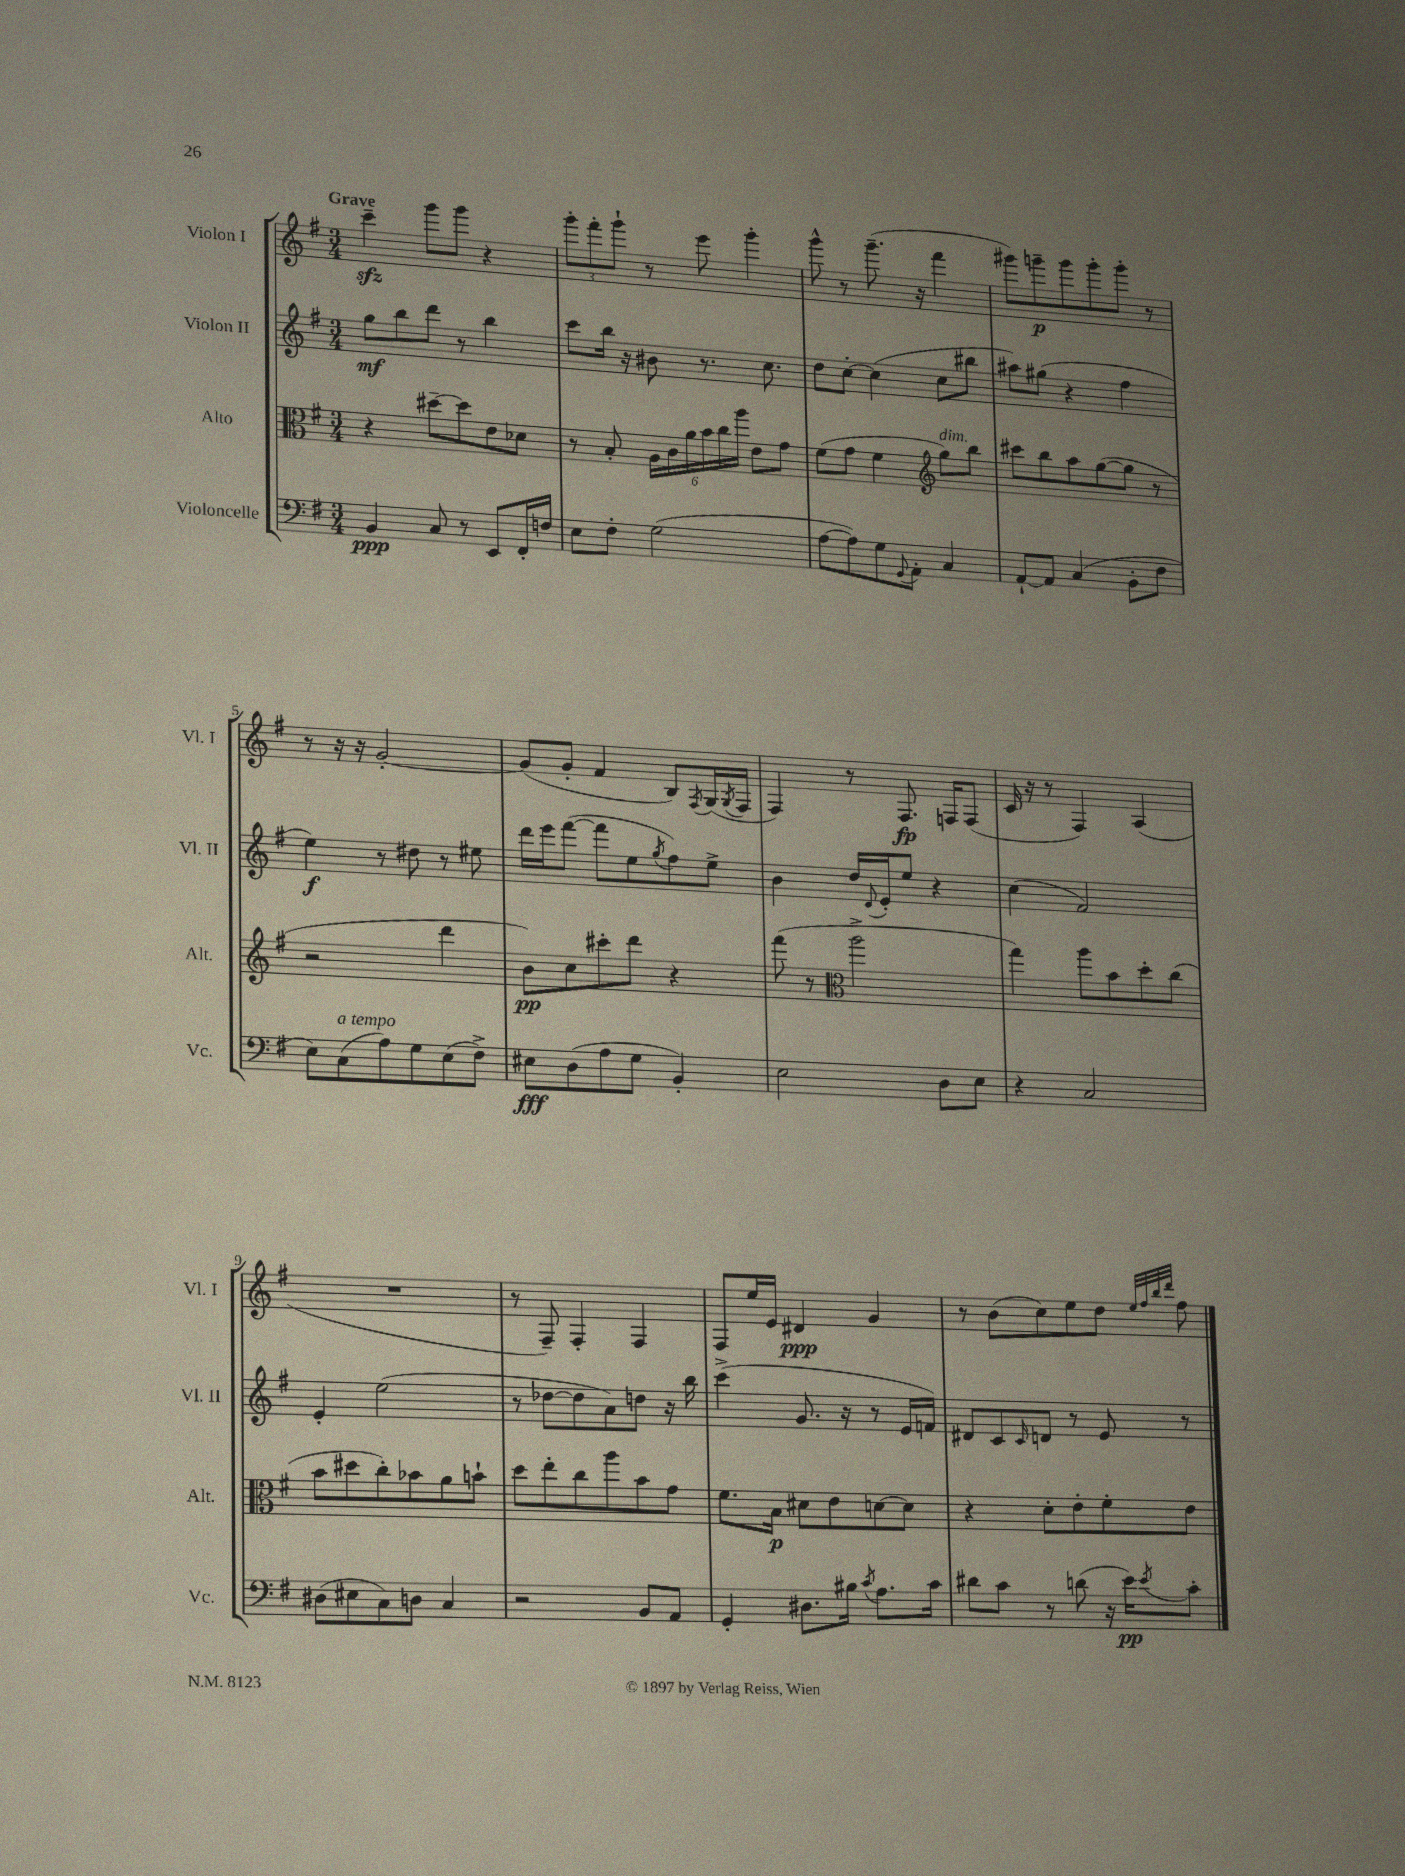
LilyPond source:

<<
\new StaffGroup <<
\new Staff = "s0" \with { instrumentName = "Violon I" shortInstrumentName = "Vl. I" } {
    \clef treble \key g \major \numericTimeSignature \time 3/4 \tempo "Grave"
    c'''4--\sfz g'''8 g'''8 r4 |
    \tuplet 3/2 { g'''8-. fis'''8-. g'''8-! } r8 e'''8 g'''4-. |
    g'''8-^ r8 g'''8.--( r16 fis'''4 |
    gis'''8) g'''8--\p g'''8 g'''8-. g'''8-. r8 |
    r8 r16 r16 g'2~-. |
    g'8( g'8-. fis'4 b8) \acciaccatura { fis8 } g16( \acciaccatura { g8 } fis16 |
    fis4) r8 fis8.\fp f16 f8( |
    c'16 r16 r8 fis4) a4( |
    R2. |
    r8 fis8--) fis4-. fis4 |
    fis8 e''16 e'16 dis'4\ppp g'4 |
    r8 b'8( c''8) e''8 d''8 \grace { e''32 fis''32 b''32 d'''32 } fis''8 \bar "|." |
}
\new Staff = "s1" \with { instrumentName = "Violon II" shortInstrumentName = "Vl. II" } {
    \clef treble \key g \major \numericTimeSignature \time 3/4
    g''8\mf b''8 d'''8 r8 b''4 |
    c'''8 b''16 r16 bis'8 r8. c''8. |
    d''8 c''8~-. c''4( c''8 bis''8 |
    ais''8) gis''8( r4 fis''4 |
    e''4\f) r8 dis''8 r8 eis''8 |
    d'''16 e'''16 fis'''8~( fis'''8 e''8 \acciaccatura { g''8 } fis''8) e''8-> |
    b'4 d''16 \appoggiatura { d'8 } e'16-. e''8 r4 |
    c''4( fis'2) |
    e'4-. e''2( |
    r8 des''8~ des''8 a'8) d''8 r16 b''16 |
    c'''4->( g'8. r16 r8 e'16 f'16) |
    dis'8 c'8 \grace { c'16 } d'8 r8 e'8 r8 \bar "|." |
}
\new Staff = "s2" \with { instrumentName = "Alto" shortInstrumentName = "Alt." } {
    \clef alto \key g \major \numericTimeSignature \time 3/4
    r4 dis''8~-- dis''8 e'8 des'8 |
    r8 b8-. \tuplet 6/4 { a16 c'16 a'16 b'16 c''16 a''16 } e'8 g'8 |
    fis'8( g'8 fis'4 \clef treble g''8^\markup { \italic "dim." }) b''8 |
    cis'''8 b''8 a''8 g''8~( g''8 r8 |
    r2 d'''4 |
    b'8\pp) c''8 cis'''8-. d'''8 r4 |
    fis'''8( r8 \clef alto a''2-> |
    g''4) a''8 b'8 d''8-. c''8( |
    b'8 dis''8 c''8-.) bes'8 a'8 b'8-! |
    d''8 e''8-. c''8 a''8 b'8 g'8 |
    fis'8. b16\p dis'8 e'8 d'8~ d'8 |
    r4 d'8-. e'8-. fis'8-. e'8 \bar "|." |
}
\new Staff = "s3" \with { instrumentName = "Violoncelle" shortInstrumentName = "Vc." } {
    \clef bass \key g \major \numericTimeSignature \time 3/4
    b,4\ppp c8 r8 e,8 fis,16-. f16 |
    e8 fis8-. g2( |
    a8~ a8) g8 \appoggiatura { g,8 } a,8-. c4 |
    a,8~-! a,8 c4( b,8-. fis8 |
    e8) c8^\markup { \italic "a tempo" }( a8) g8 e8( fis8->) |
    eis8\fff d8( a8 g8 b,4-.) |
    e2 d8 e8 |
    r4 c2 |
    dis8( eis8 c8) d8 c4 |
    r2 b,8 a,8 |
    g,4-. dis8. bis16 \acciaccatura { c'8 } a8. c'16 |
    dis'8 c'8 r8 d'8( r16 e'16\pp) \acciaccatura { e'8 } c'8-. \bar "|." |
}
>>
>>
